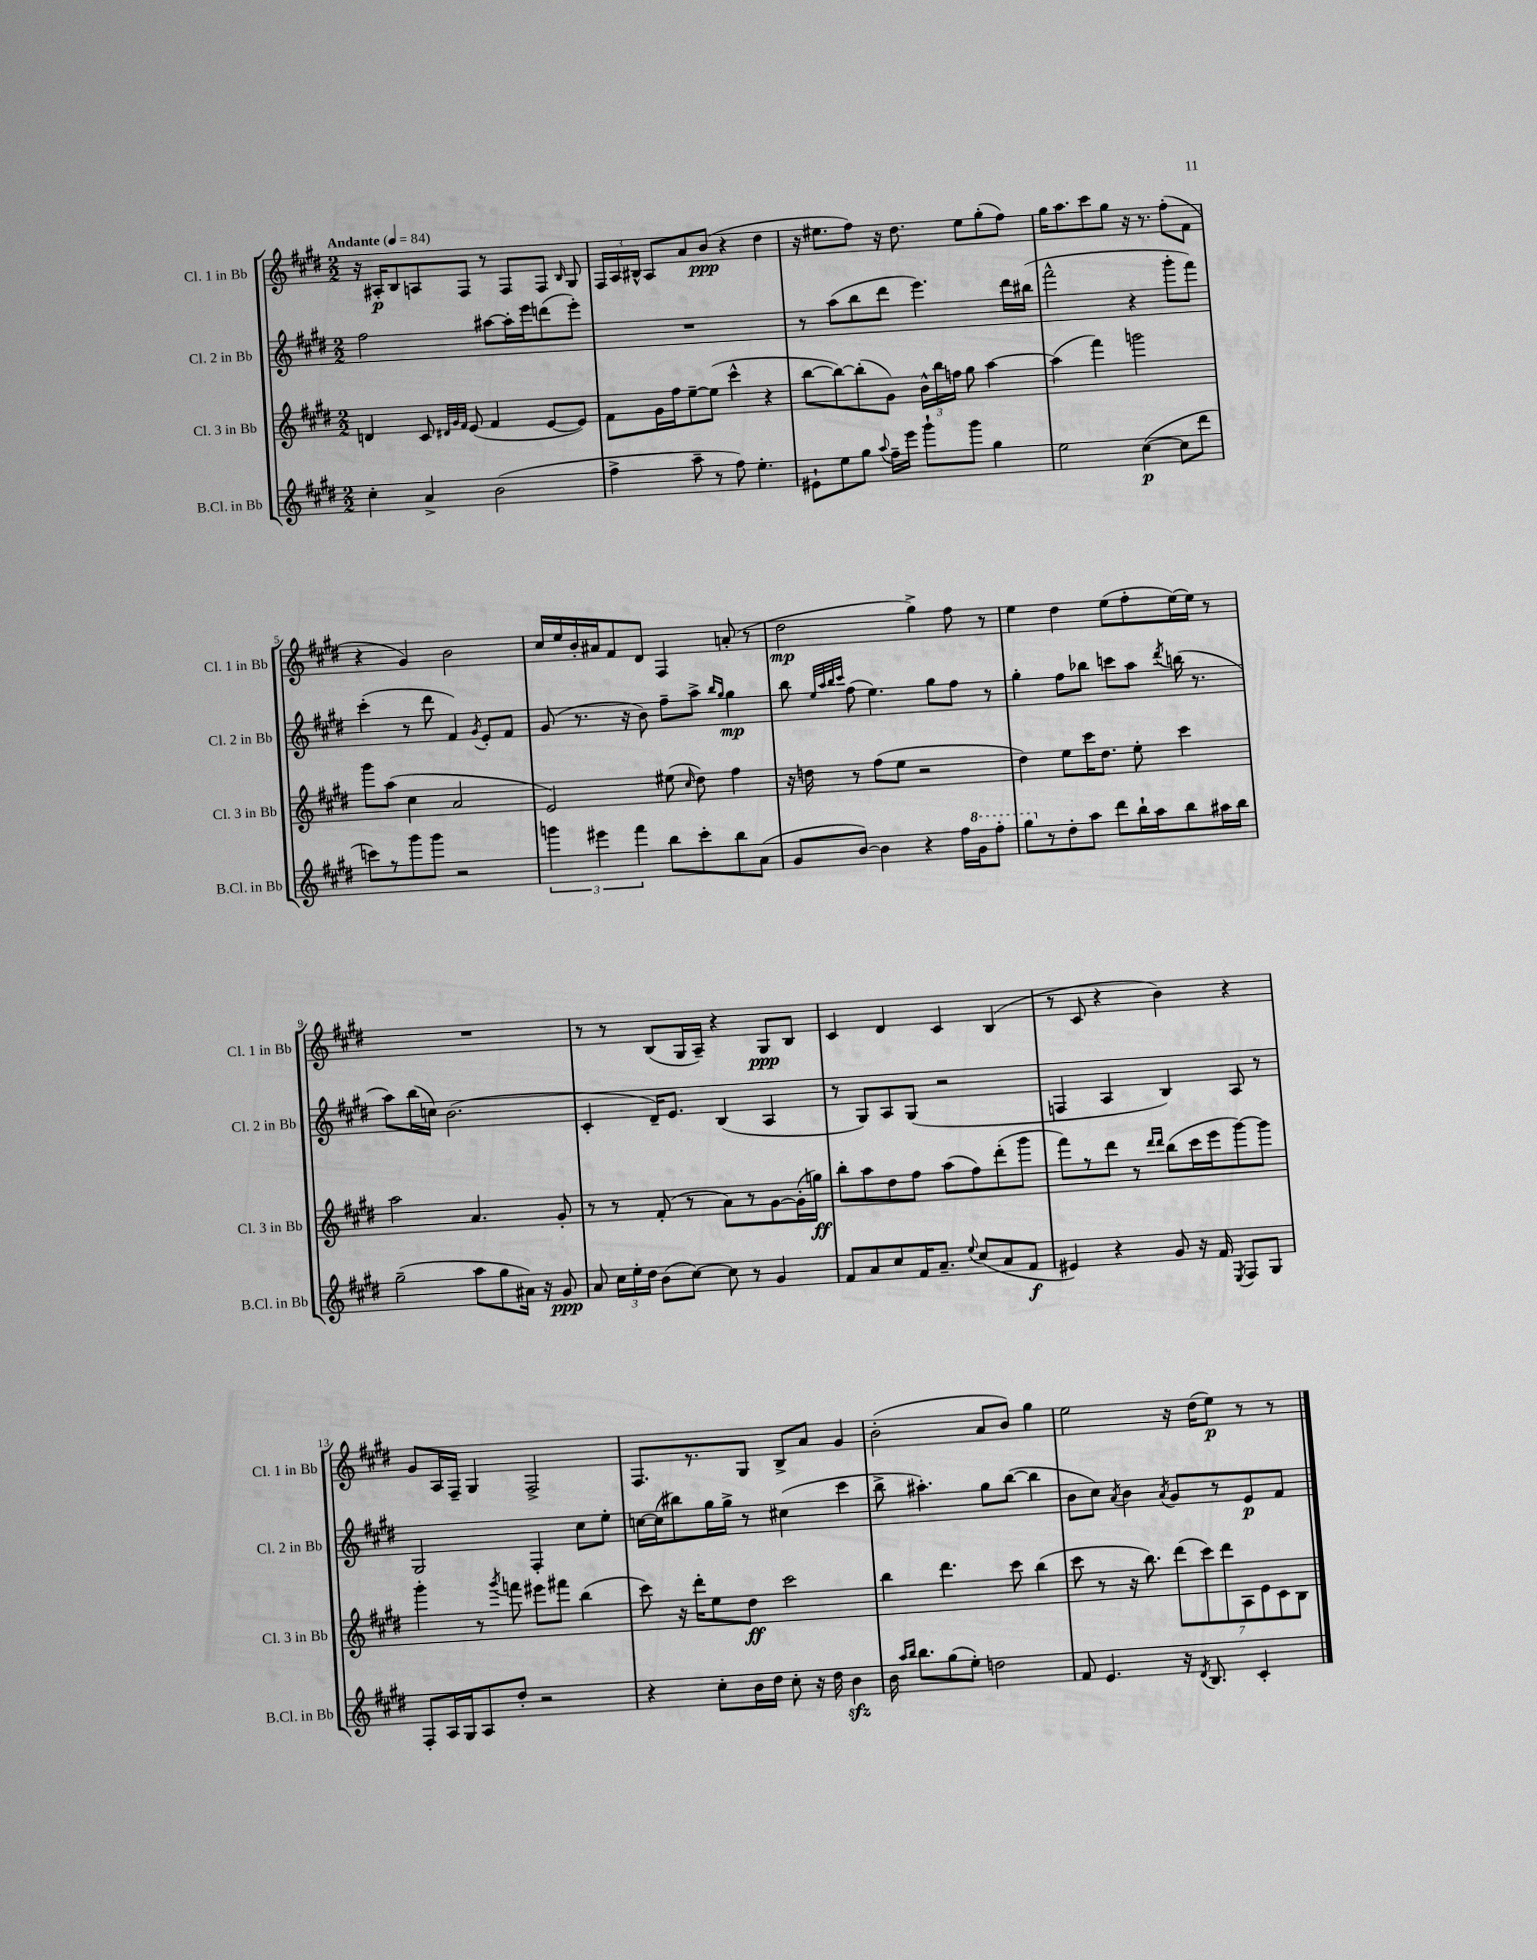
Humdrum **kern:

**kern	**kern	**kern	**kern
*staff4	*staff3	*staff2	*staff1
*clefG2	*clefG2	*clefG2	*clefG2
*k[f#c#g#d#]	*k[f#c#g#d#]	*k[f#c#g#d#]	*k[f#c#g#d#]
*M2/2	*M2/2	*M2/2	*M2/2
*MM84	*MM84	*MM84	*MM84
4cc#'\	4d/	2ff#\	16r
.	.	.	16A#'/LK
.	.	.	8B/
4a^/	8c#/	.	8A/
.	32qqd#/LLL	.	.
.	32qqg#/	.	.
.	32qqf#/JJJ	.	.
.	(8e/	.	8F#/J
(2b\	4f#/	[8aa#\L	8r
.	.	16aa#'\]L	8F#/L
.	.	16eee\J	.
.	[8e/L	(8ddd\	8F#/J
.	.	.	16qqB/
.	8e/]J)	8eee'\J)	8G#/
=	=	=	=
4ff#^\	8f#\L	1r	24F#/LL
.	.	.	24A/
.	.	.	24B#^^/JJ
.	16g#\L	.	8A/L
.	16ff#\J	.	.
8aa~\	[8ee~\	.	8a/
8r	(8ee\]J	.	(8b/J
8ff#\)	4ccc#^^\	.	4r
4.ee'\	.	.	.
.	4r	.	4dd#\
=	=	=	=
8e#`\L	[8bb\L	8r	16r
.	.	.	8.ee#\L
8ee\	8bb\_)	(8aa\L	.
8gg#\J	(8bb'\]	8bb\	8ff#\J)
8qqaa/	.	.	.
16ff#~\LL	8g#\J)	8ddd#\J	16r
16eee\JJ	.	.	8.dd#\
8ggg#`\L	24b^^\LL	4.eee\)	.
.	24bb\	.	.
.	24ff\JJ	.	.
8ggg#\J	8gg#\	.	8ee#\L
4gg#\	[4aa\	.	(8gg#'\
.	.	16ddd#\LL	8ff#\J)
.	.	(16bb#\JJ	.
=	=	=	=
2ee\	(4aa\]	2fff#^^\	16gg#\LK
.	.	.	8.aa\
.	4fff#\)	.	8ccc#\
.	.	.	8gg#\J
([4cc#\	2ggg\	4r	16r
.	.	.	8.r
8cc#\]L	.	8ggg#'\L	(8ff#'\L
8ddd#\J	.	8fff#\J)	8f#\J
=	=	=	=
8ccc\L)	8ggg#\L	(4ccc#'\	4r
8r	(8aa\J	.	.
8ggg#\	4cc#\	8r	4g#/)
8ggg#\J	.	8ddd#\	.
2r	2a/	4f#/)	2b\
.	.	8qg#/	.
.	.	8e'/L	.
.	.	8f#/J	.
=	=	=	=
6ggg\	2e/)	(8g#/	16cc#/LL
.	.	.	16ee/
.	.	8.r	16b'/
6eee#\	.	.	.
.	.	.	16a#/J
.	.	.	8f#/
.	.	16r	.
6fff#\	.	.	.
.	.	8b\)	8d#/J
8bb\L	(8ee#\	8ff#~\L	4F#/
.	16qqcc#/	.	.
8ccc#'\	8dd#\)	8aa^\J	.
.	.	16qqbb/LL	.
.	.	16qqgg#/JJ	.
8bb\	4ff#\	4gg#\	(8a'/
(8a\J	.	.	8r
=	=	=	=
8g#/L	16r	8bb\	2dd#\
.	16dd\	.	.
.	.	32qqee/LLL	.
.	.	32qqaa/	.
.	.	32qqbb/	.
.	.	32qqccc#/JJJ	.
[8b/J)	8r	(8ff#\	.
4b\]	(8ff#\L	4.ee\)	.
.	8ee\J	.	.
4r	2r	.	4gg#^\)
.	.	8gg#\L	.
16ff#\LL	.	8ff#\J	8ff#\
16gg#\J	.	.	.
8fff#'\J	.	8r	8r
=	=	=	=
8ggg#\L	4dd#\)	4gg#'\	4ee\
8r	.	.	.
8dd#'\	8ee\L	8ff#\L	4dd#\
8aa\J	16ccc#\K	8bb-\J	.
.	8.dd#\J	.	.
8ddd#\L	.	8ccc\L	(8ee\L
16bb`\L	8ee'\	8aa\J	8ff#'\
16aa\J	.	.	.
.	.	8qddd#/	.
8bb\	4ccc#\	(16bb\	[16ee\L)
.	.	8.r	16ee\]JJ
16aa#\L	.	.	8r
16bb\JJ	.	.	.
=	=	=	=
(2gg#~\	2aa\	8aa\L)	1r
.	.	(16bb\L	.
.	.	16cc\JJ)	.
.	.	(2.b\	.
8aa\L	4.a/	.	.
8gg#\	.	.	.
16a#\Jk)	.	.	.
16r	.	.	.
8g#/	8g#'/	.	.
=	=	=	=
8a/	8r	4c#'/	8r
24cc#\LL	8r	.	8r
24ee'\	.	.	.
24dd#\JJ	.	.	.
(8b\L	(8f#'/	16d#~/LK)	(8B/L
.	.	8.e/J	.
[8cc#\J)	8r	.	16G#/L
.	.	.	16A~/JJ)
8cc#\]	8a\L)	(4B/	4r
8r	8r	.	.
4g#/	[8g#\	4A/	8G#/L
.	(16g#'\]L	.	8B/J
.	16gg\JJ)	.	.
=	=	=	=
8f#/L	8bb'\L	8r	4c#/
8a/	8aa\	8G#/L)	.
8cc#/	8dd#\	8A/	4d#/
16f#/K	8ff#\J	(8G#/J	.
8.a~/J	.	.	.
.	(8aa\L	2r	4c#/
8qqee/	.	.	.
(8cc#/L	8ff#\)	.	.
8a/	(8ddd#'\	.	(4B/
8f#/J	8ggg#\J	.	.
=	=	=	=
4e#/)	8fff#\L)	4F/	8r
.	8r	.	8c#/
4r	8ddd#\J	4A/	4r
.	8r	.	.
.	16qqddd#/LL	.	.
.	16qqddd#/JJ	.	.
8g#/	(8bb\L	4B/)	4b\)
16r	16ccc#\L	.	.
16f#/	16eee\J	.	.
8qE/	.	.	.
8F#/L	[8ggg#\)	8A/	4r
8G#/J	8ggg#\]J	8r	.
=	=	=	=
8F#'/L	4ggg#'\	2G#/	8g#/L
16A/L	.	.	16A/L
16G#/J	.	.	16F#~/JJ
8A/	8r	.	4G#/
.	8qggg#/	.	.
8dd#'/J	8fff\	.	.
2r	8eee#\L	4F#'/	2F#^/
.	8fff#\J	.	.
.	(4bb\	8cc#\L	.
.	.	8ee'\J	.
=	=	=	=
4r	8ccc#\)	[16cc\LL	8.F#/L
.	.	(16cc\]J	.
.	16r	8bb#\)	.
.	16ddd#'\LK	.	8.r
8cc#'\L	8ee\	16gg#\L	.
.	.	16gg#^\JJ	.
16b\L	8dd#\J	8r	8G#/J
16dd#\JJ	.	.	.
8cc#'\	2ccc#\	(4cc#\	8B^/L
16r	.	.	8a/J
16dd#\	.	.	.
4b\	.	4ccc#\	4g#/
=	=	=	=
16b\	4bb\	8bb^\	(2b'\
16qqaa/LL	.	.	.
16qqbb/JJ	.	.	.
8.bb\L	.	.	.
.	.	4.aa#'\)	.
(8gg#\	4.ddd#\	.	.
8ee'\J)	.	.	.
2dd\	.	8gg#\L	8a/L
.	8ccc#\	([8bb\J	8b/J)
.	(4bb\	4bb\]	4gg#\
=	=	=	=
8f#/	8ccc#\	8b\L	2ee\
4.e/	8r	8cc#\J)	.
.	.	8qa/	.
.	16r	4b\	.
.	8.bb\)	.	.
.	.	8qa/	.
16r	(14ddd#\L	8g#/L	16r
8qd#/	.	.	.
8.B/	.	.	(16dd#\LK
.	14ccc#\)	.	.
.	.	8r	8ee\J)
.	14ddd#\	.	.
.	14A\	.	.
4c#'/	.	8e/	8r
.	14e\	.	.
.	14c#\	.	.
.	.	8f#/J	8r
.	14B\J	.	.
==	==	==	==
*-	*-	*-	*-
